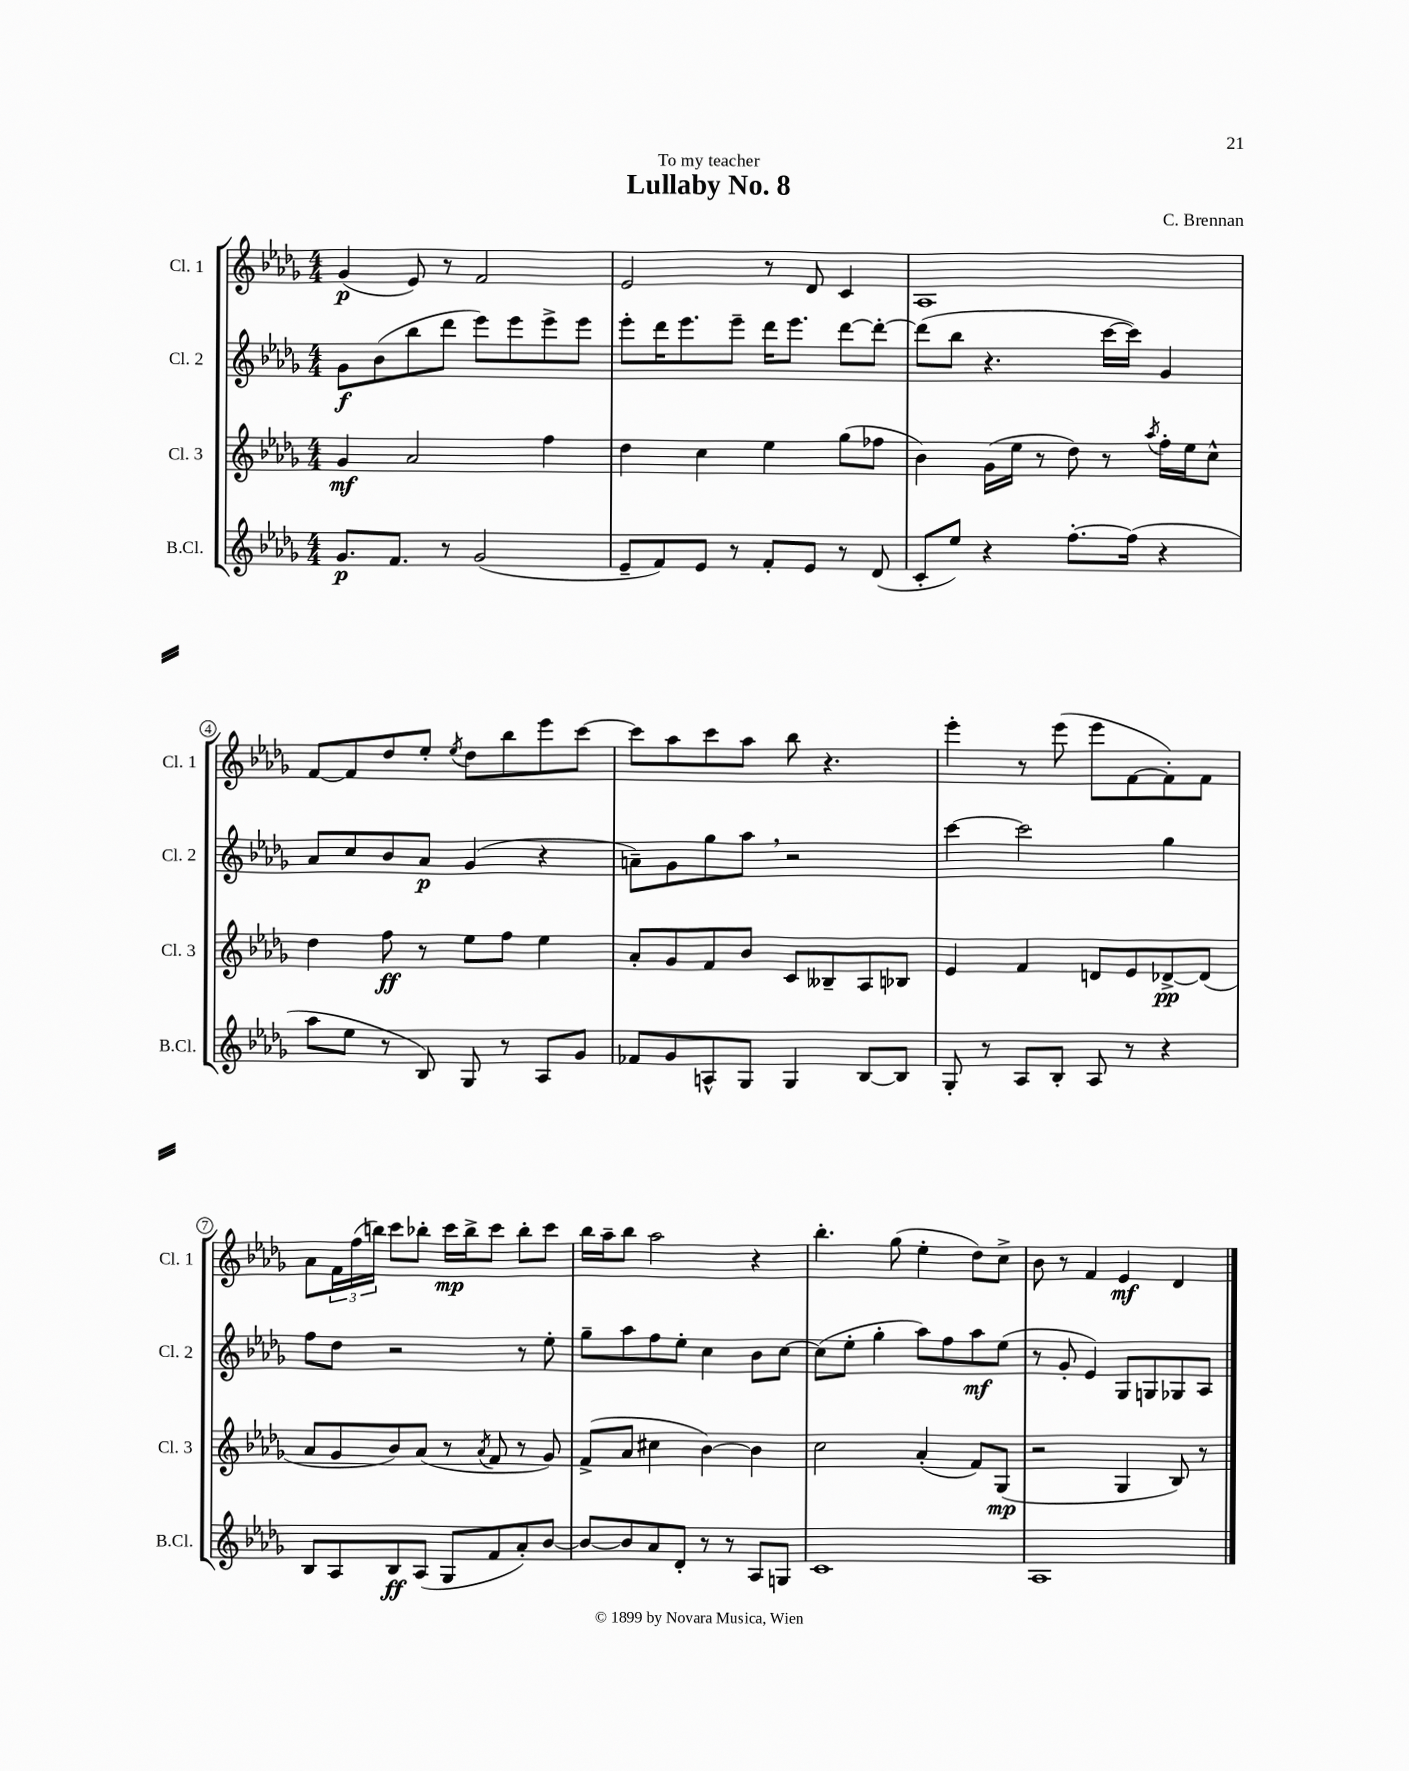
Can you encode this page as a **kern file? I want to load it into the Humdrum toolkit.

**kern	**kern	**kern	**kern
*staff4	*staff3	*staff2	*staff1
*clefG2	*clefG2	*clefG2	*clefG2
*k[b-e-a-d-g-]	*k[b-e-a-d-g-]	*k[b-e-a-d-g-]	*k[b-e-a-d-g-]
*M4/4	*M4/4	*M4/4	*M4/4
8.g-	4g-	8g-	(4g-
.	.	(8b-	.
8.f	.	.	.
.	2a-	8bb-	8e-)
8r	.	8ddd-	8r
(2g-	.	8eee-)	2f
.	.	8eee-	.
.	4ff	8eee-^	.
.	.	8eee-	.
=	=	=	=
8e-~	4dd-	8eee-'	2e-
8f)	.	16ddd-	.
.	.	8.eee-	.
8e-	4cc	.	.
8r	.	8eee-~	.
8f'	4ee-	16ddd-	8r
.	.	8.eee-	.
8e-	.	.	8d-
8r	(8gg-	[8ddd-	4c
(8d-	8ff-	8ddd-'_	.
=	=	=	=
8c'	4b-)	(8ddd-]	1A-
8ee-)	.	8bb-	.
4r	(16g-	4.r	.
.	16ee-	.	.
.	8r	.	.
[8.ff'	8dd-)	.	.
.	8r	[16ccc	.
(16ff]	.	16ccc])	.
.	8qaa-	.	.
4r	16ff'	4g-	.
.	16ee-	.	.
.	8cc^^	.	.
=	=	=	=
8aa-	4dd-	8a-	[8f
8ee-	.	8cc	8f]
8r	8ff	8b-	8dd-
8B-)	8r	8a-	8ee-'
.	.	.	8qee-
8G-	8ee-	(4g-	8dd-
8r	8ff	.	8bb-
8A-	4ee-	4r	8eee-
8g-	.	.	[8ccc
=	=	=	=
8f-	8a-'	8a~)	8ccc]
8g-	8g-	8g-	8aa-
8A^^	8f	8gg-	8ccc
8G-	8b-	8aa-	8aa-
4G-	8c	2r	8bb-
.	8B--~	.	4.r
[8B-	8A-	.	.
8B-]	8B-	.	.
=	=	=	=
8G-'	4e-	[4ccc	4eee-'
8r	.	.	.
8A-	4f	2ccc]	8r
8B-'	.	.	(8eee-
8A-	8d	.	8eee-
8r	8e-	.	[8f
4r	[8d-^	4gg-	8f'])
.	(8d-]	.	8f
=	=	=	=
8B-	8a-	8ff	8a-
8A-	8g-	8dd-	24f
.	.	.	(24ff
.	.	.	24bb)
8B-	8b-)	2r	8ccc
(8A-	(8a-	.	8bb-'
8G-	8r	.	16ccc
.	.	.	16bb-^
.	8qa-	.	.
8f	8f	.	8ccc
8a-')	8r	8r	8bb-'
[8b-	8g-)	8ee-'	8ccc
=	=	=	=
8b-_	(8f^	8gg-~	16bb-
.	.	.	16aa-~
8b-]	8a-	8aa-	8bb-
8a-	4cc#	8ff	2aa-
8d-'	.	8ee-'	.
8r	[4b-)	4cc	.
8r	.	.	.
8A-	4b-]	8b-	4r
8G	.	[8cc	.
=	=	=	=
1c	2cc	(8cc]	4.bb-'
.	.	8ee-'	.
.	.	4gg-'	.
.	.	.	(8gg-
.	(4a-'	8aa-)	4ee-'
.	.	8ff	.
.	8f)	8aa-	8dd-)
.	(8G-	(8ee-	8cc^
=	=	=	=
1A-	2r	8r	8b-
.	.	8g-'	8r
.	.	4e-)	4f
.	4G-	8G-	4e-
.	.	8G	.
.	8B-)	8G-	4d-
.	8r	8A-	.
==	==	==	==
*-	*-	*-	*-
